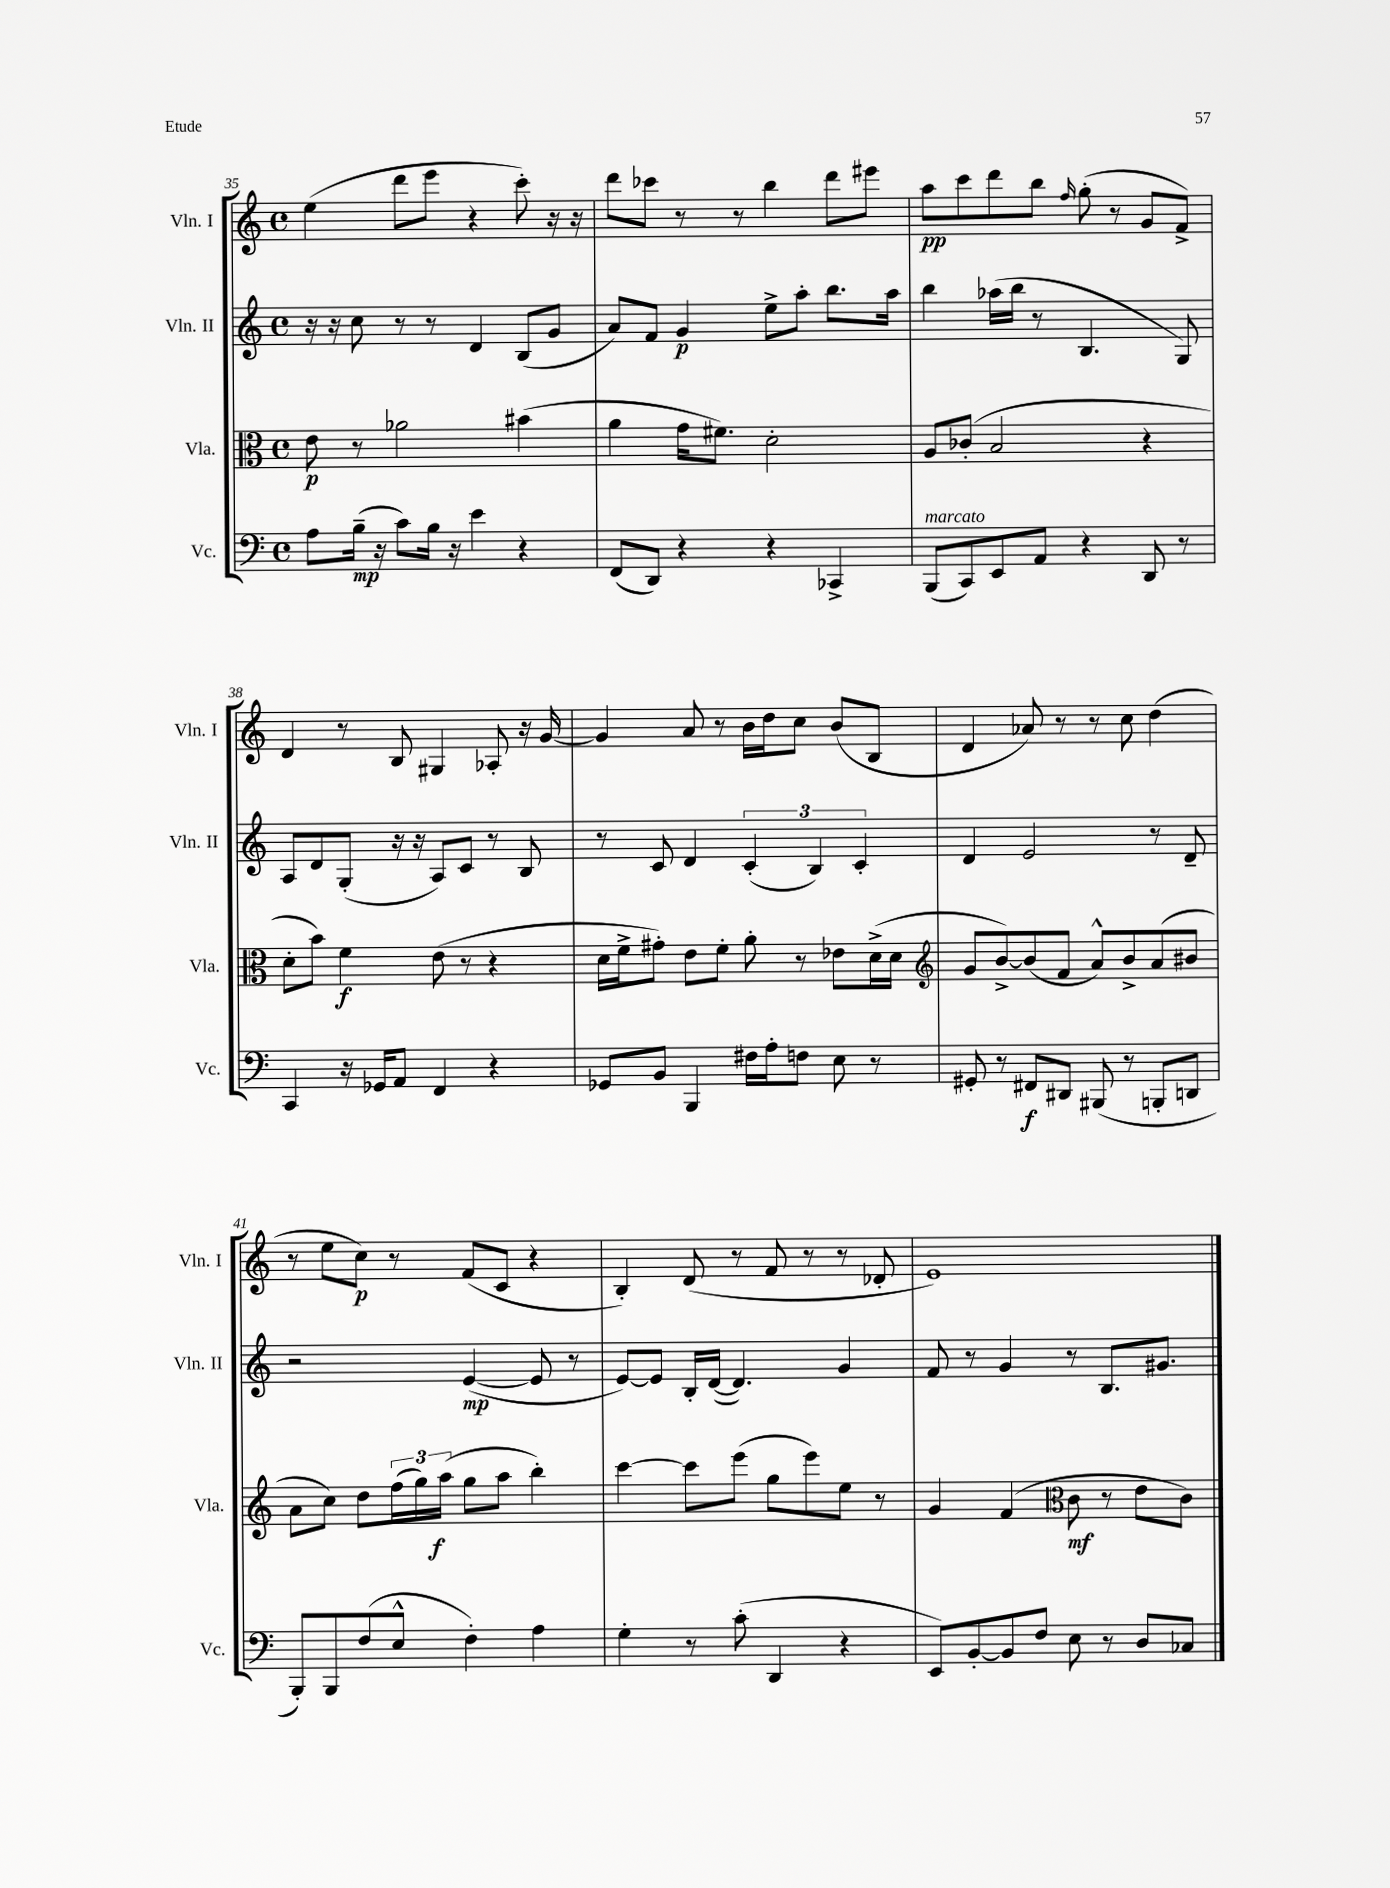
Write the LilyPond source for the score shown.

<<
\new StaffGroup <<
\new Staff = "s0" \with { instrumentName = "Vln. I" shortInstrumentName = "Vln. I" } {
    \clef treble \key c \major \defaultTimeSignature \time 4/4
    e''4( d'''8 e'''8 r4 c'''8-.) r16 r16 |
    d'''8 ces'''8 r8 r8 b''4 d'''8 eis'''8 |
    a''8\pp c'''8 d'''8 b''8 \grace { f''16 } g''8-.( r8 g'8 f'8->) |
    d'4 r8 b8 gis4 aes8-. r16 g'16~ |
    g'4 a'8 r8 b'16 d''16 c''8 b'8( b8 |
    d'4 aes'8) r8 r8 c''8 d''4( |
    r8 e''8 c''8\p) r8 f'8( c'8 r4 |
    b4-.) d'8( r8 f'8 r8 r8 des'8-. |
    e'1) \bar "|." |
}
\new Staff = "s1" \with { instrumentName = "Vln. II" shortInstrumentName = "Vln. II" } {
    \clef treble \key c \major \defaultTimeSignature \time 4/4
    r16 r16 c''8 r8 r8 d'4 b8( g'8 |
    a'8) f'8 g'4\p e''8-> a''8-. b''8. a''16 |
    b''4 aes''16( b''16 r8 b4. g8) |
    a8 d'8 g8-.( r16 r16 a8) c'8 r8 b8 |
    r8 c'8 d'4 \tuplet 3/2 { c'4-.( b4) c'4-. } |
    d'4 e'2 r8 d'8-- |
    r2 e'4~\mp( e'8 r8 |
    e'8~) e'8 b16-. d'16~( d'4.) g'4 |
    f'8 r8 g'4 r8 b8. gis'8. \bar "|." |
}
\new Staff = "s2" \with { instrumentName = "Vla." shortInstrumentName = "Vla." } {
    \clef alto \key c \major \defaultTimeSignature \time 4/4
    e'8\p r8 aes'2 bis'4( |
    a'4 g'16 fis'8.) d'2-. |
    a8 ces'8-.( b2 r4 |
    d'8-. b'8) f'4\f e'8( r8 r4 |
    d'16 f'16-> gis'8-.) e'8 f'8-. a'8-. r8 ees'8 d'16->( d'16 |
    \clef treble g'8 b'8~->) b'8( f'8 a'8-^) b'8-> a'8( bis'8 |
    a'8 c''8) d''8 \tuplet 3/2 { f''16( g''16) a''16\f( } g''8 a''8 b''4-.) |
    c'''4~ c'''8 e'''8( g''8 e'''8) e''8 r8 |
    g'4 f'4( \clef alto c'8\mf r8 e'8 c'8) \bar "|." |
}
\new Staff = "s3" \with { instrumentName = "Vc." shortInstrumentName = "Vc." } {
    \clef bass \key c \major \defaultTimeSignature \time 4/4
    a8 b16--\mp( r16 c'8) b16 r16 e'4 r4 |
    f,8( d,8) r4 r4 ces,4-> |
    b,,8^\markup { \italic "marcato" }( c,8) e,8 a,8 r4 d,8 r8 |
    c,4 r16 ges,16 a,8 f,4 r4 |
    ges,8 b,8 b,,4 fis16 a16-. f8 e8 r8 |
    gis,8-. r8 fis,8\f dis,8 bis,,8( r8 b,,8-. d,8 |
    b,,8-.) b,,8 f8( e8-^ f4-.) a4 |
    g4-. r8 c'8-.( d,4 r4 |
    e,8) b,8~-. b,8 f8 e8 r8 d8 ces8 \bar "|." |
}
>>
>>
\layout { \context { \Score currentBarNumber = #35 } }
